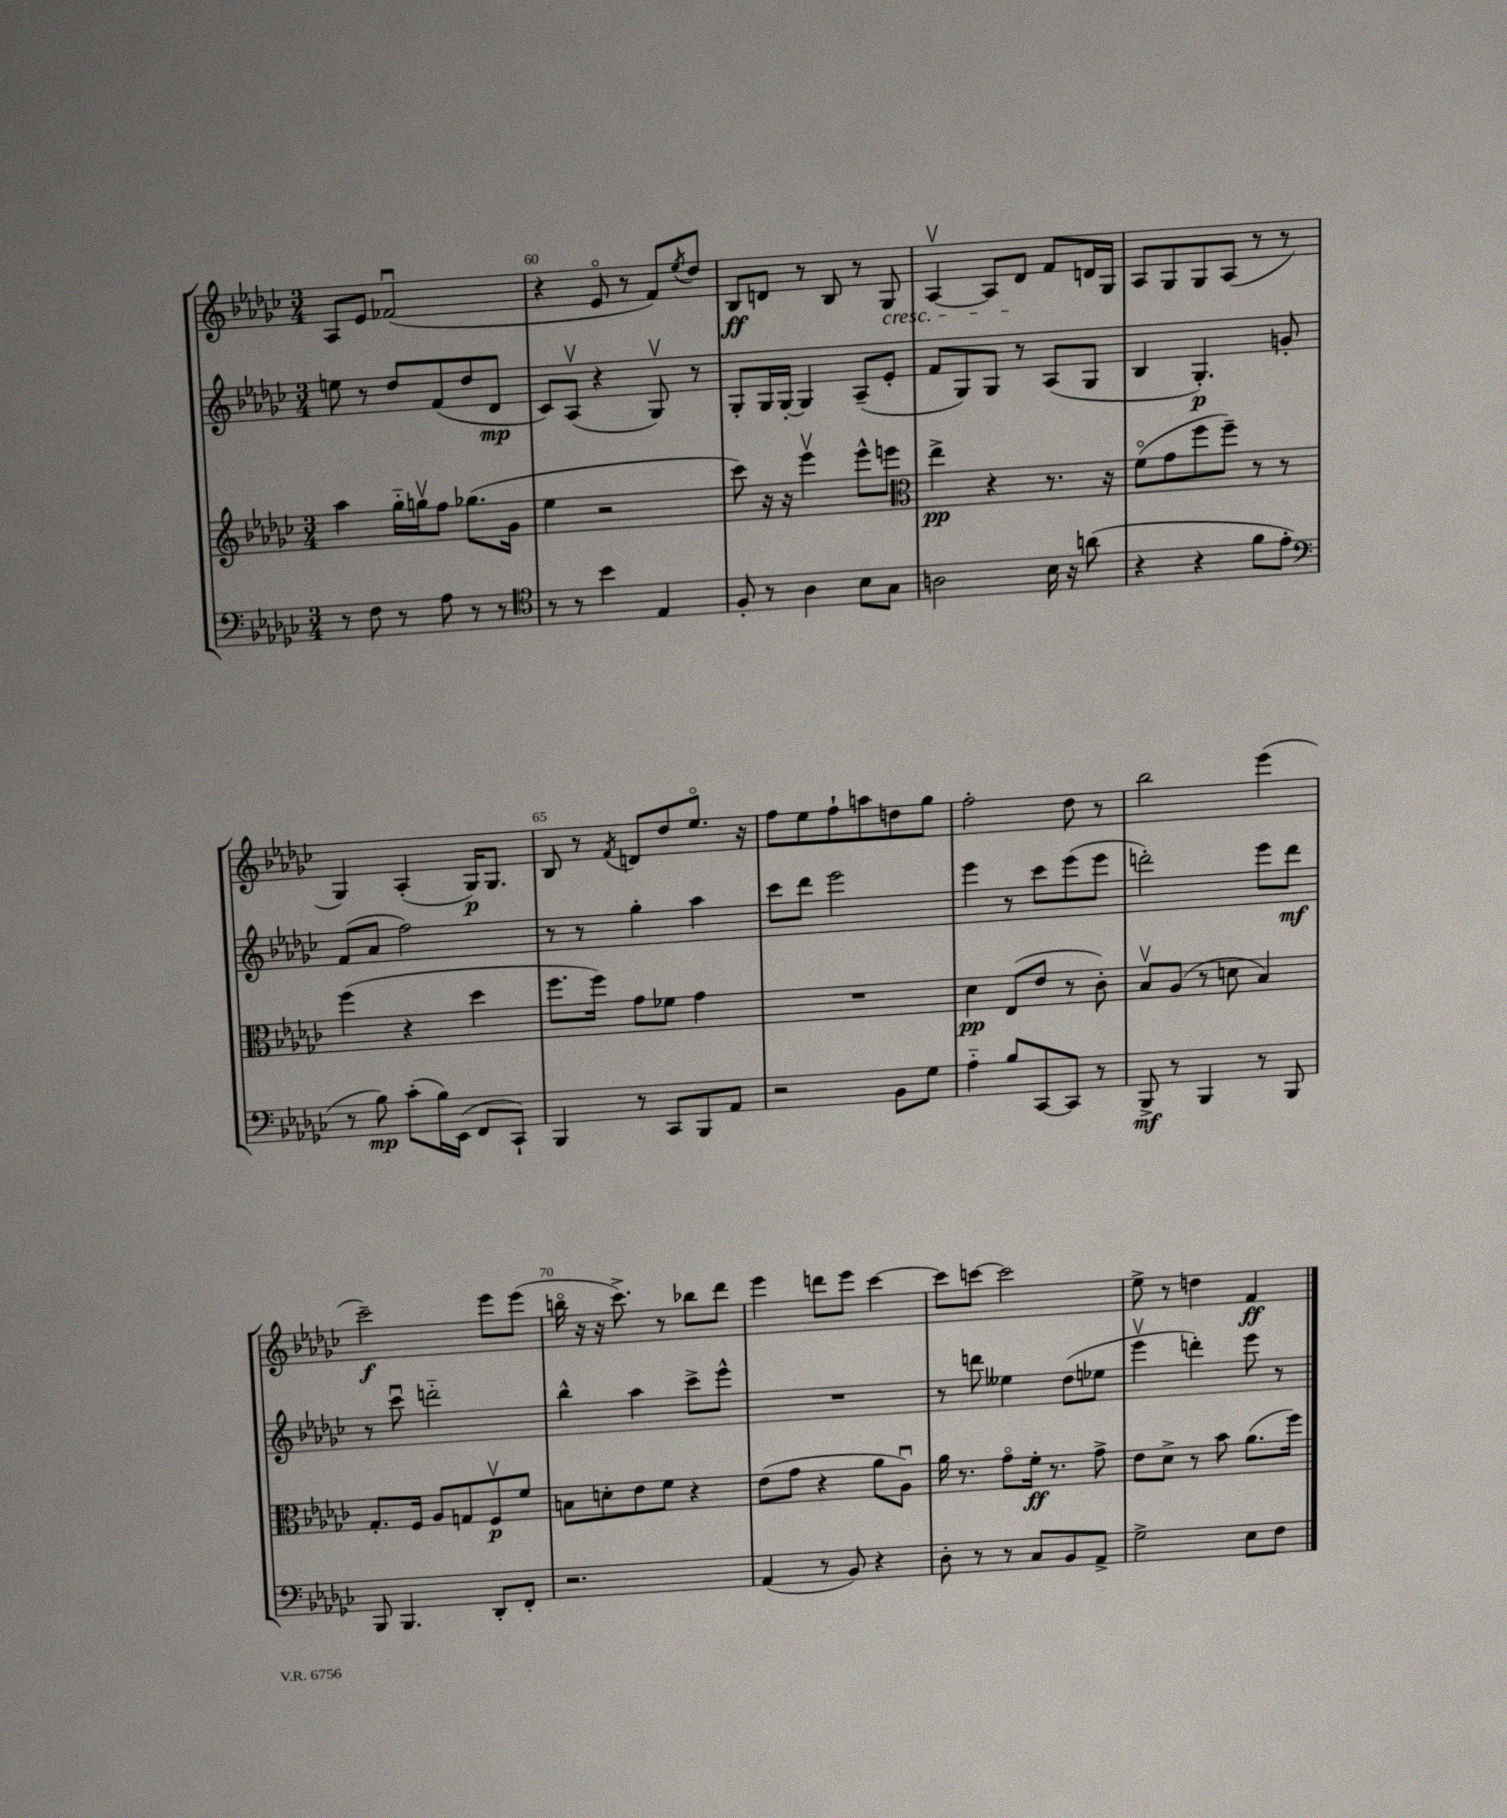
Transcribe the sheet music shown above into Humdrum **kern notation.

**kern	**dynam	**kern	**dynam	**kern	**dynam	**kern	**dynam
*part4	*part4	*part3	*part3	*part2	*part2	*part1	*part1
*staff4	*staff4	*staff3	*staff3	*staff2	*staff2	*staff1	*staff1
*clefF4	*	*clefG2	*	*clefG2	*	*clefG2	*
*k[b-e-a-d-g-c-]	*	*k[b-e-a-d-g-c-]	*	*k[b-e-a-d-g-c-]	*	*k[b-e-a-d-g-c-]	*
*M3/4	*	*M3/4	*	*M3/4	*	*M3/4	*
=59	=59	=59	=59	=59	=59	=59	=59
8r	.	4aa-\	.	8een\	.	8A-/L	.
8F\	.	.	.	8r	.	8e-/J	.
8r	.	16gg-\LL	.	8dd-/L	.	(2f-Xu/	.
.	.	16ggnv\J	.	.	.	.	.
8A-\	.	8ff\J	.	(8f/	.	.	.
8r	.	(8.gg-X\L	.	8dd-/	.	.	.
8r	.	.	.	8d-/J	mp	.	.
.	.	16g-\Jk	.	.	.	.	.
=60	=60	=60	=60	=60	=60	=60	=60
*clefC4	*	*	*	*	*	*	*
8r	.	4ee-\	.	8c-/L)	.	4r	.
8r	.	.	.	(8A-v/J	.	.	.
4b-\	.	2r	.	4r	.	8e-/	.
.	.	.	.	.	.	8r	.
4E-/	.	.	.	8G-v/)	.	8f/L)	.
.	.	.	.	.	.	8qee-/	.
.	.	.	.	8r	.	8dd-/J	.
=61	=61	=61	=61	=61	=61	=61	=61
8F'/	.	8ccc-\)	.	8G-'/L	.	8B-/L	ff
8r	.	16r	.	16G-/L	.	8dn/J	.
.	.	16r	.	[16G-'/JJ	.	.	.
4A-\	.	4eee-v\	.	4G-/]	.	8r	.
.	.	.	.	.	.	8B-/	.
8B-\L	.	8eee-^^\L	.	(8A-~/L	.	8r	.
!	!	!	!	!	!	!LO:TX:b:i:t=cresc.	!
8G-\J	.	8eeen\J	.	8e-'/J	.	8G-/	.
=62	=62	=62	=62	=62	=62	=62	=62
*	*	*clefC3	*	*	*	*	*
2An\	.	4ee-^\	pp	8f/L	.	[4A-v/	.
.	.	.	.	8G-/)	.	.	.
.	.	4r	.	8G-/J	.	8A-/L]	.
.	.	.	.	8r	.	8d-/J	.
16B-\	.	8.r	.	(8A-/L	.	8f/L	.
16r	.	.	.	.	.	.	.
(8an\	.	.	.	8G-/J	.	16dn/L	.
.	.	16r	.	.	.	16G-/JJ	.
=63	=63	=63	=63	=63	=63	=63	=63
4r	.	(8f\L	.	4B-/	.	8A-/L	.
.	.	8g-\	.	.	.	8G-/	.
4r	.	8ff\	.	4.G-'/)	p	8G-/	.
.	.	8ff~\J)	.	.	.	(8A-/J	.
8f\L	.	8r	.	.	.	8r	.
8e-'\J	.	8r	.	8gn'/	.	8r	.
!!LO:LB:g=z
=64	=64	=64	=64	=64	=64	=64	=64
*clefF4	*	*	*	*	*	*	*
8r	.	(4ff\	.	(8f/L	.	4G-/)	.
8B-\)	mp	.	.	8a-/J	.	.	.
(8c-'\L	.	4r	.	2ff\)	.	(4A-'/	.
16B-\L)	.	.	.	.	.	.	.
(16EE-\JJ	.	.	.	.	.	.	.
8FF/L	.	4dd-\	.	.	.	16G-/KL)	p
.	.	.	.	.	.	8.G-/J	.
8CC-`/J)	.	.	.	.	.	.	.
=65	=65	=65	=65	=65	=65	=65	=65
4BBB-/	.	8.ff\L	.	8r	.	8B-/	.
.	.	.	.	8r	.	8r	.
.	.	16ff\Jk)	.	.	.	.	.
.	.	.	.	.	.	8qf/	.
8r	.	8g-\L	.	4gg-'\	.	8dn/L	.
8CC-/L	.	8f-X\J	.	.	.	8dd-/	.
8BBB-/	.	4g-\	.	4aa-\	.	8.ee-/J	.
8AA-/J	.	.	.	.	.	.	.
.	.	.	.	.	.	16r	.
=66	=66	=66	=66	=66	=66	=66	=66
2r	.	2.r	.	8ccc-\L	.	8ff\L	.
.	.	.	.	8ddd-\J	.	8ee-\	.
.	.	.	.	2eee-\	.	8ff`\	.
.	.	.	.	.	.	8aan\	.
8BB-\L	.	.	.	.	.	8ddn\	.
8G-\J	.	.	.	.	.	8gg-\J	.
=67	=67	=67	=67	=67	=67	=67	=67
4A-\	.	4d-\	pp	4eee-\	.	2ff'\	.
8B-/L	.	(8E-/L	.	8r	.	.	.
[8CC-/	.	8e-/J	.	8ccc-\L	.	.	.
8CC-/J]	.	8r	.	(8eee-\	.	8dd-\	.
8r	.	8c-'\)	.	8eee-\J	.	8r	.
=68	=68	=68	=68	=68	=68	=68	=68
8BBB-^/	mf	8B-v/L	.	2dddn'\)	.	2bb-\	.
8r	.	(8A-/J	.	.	.	.	.
4BBB-/	.	8r	.	.	.	.	.
.	.	8dn\	.	.	.	.	.
8r	.	4B-/)	.	8eee-\L	.	(4eee-\	.
8BBB-/	.	.	.	8ddd\J	mf	.	.
!!LO:LB:g=z
=69	=69	=69	=69	=69	=69	=69	=69
8BBB-/	.	8.G-'/L	.	8r	.	2ccc-~\)	f
4.BBB-/	.	.	.	8ccc-u\	.	.	.
.	.	16F/Jk	.	.	.	.	.
.	.	8A-/L	.	2dddn\	.	.	.
.	.	8Gn/	.	.	.	.	.
8DD-'/L	.	8Fv/	p	.	.	8eee-\L	.
8FF'/J	.	8f/J	.	.	.	(8eee-\J	.
=70	=70	=70	=70	=70	=70	=70	=70
2.r	.	8Bn\L	.	4bb-^^\	.	16bbn\	.
.	.	.	.	.	.	16r	.
.	.	8dn'\	.	.	.	16r	.
.	.	.	.	.	.	8.ccc-^\)	.
.	.	8e-\	.	4aa-\	.	.	.
.	.	8f\J	.	.	.	8r	.
.	.	4r	.	8ccc-^\L	.	8bb-X\L	.
.	.	.	.	8eee-^^\J	.	8ddd-\J	.
=71	=71	=71	=71	=71	=71	=71	=71
(4AA-/	.	(8e-\L	.	2.r	.	4eee-\	.
.	.	8g-\J	.	.	.	.	.
8r	.	4r	.	.	.	8dddn\L	.
8BB-/)	.	.	.	.	.	8eee-\J	.
4r	.	8a-\L	.	.	.	[4ccc-\	.
.	.	8A-u\J)	.	.	.	.	.
=72	=72	=72	=72	=72	=72	=72	=72
8D-'\	.	16a-\	.	8r	.	8ccc-\L]	.
.	.	8.r	.	.	.	.	.
8r	.	.	.	8dddn\	.	[8cccn\J	.
8r	.	8g-\L	.	4ee--X\	.	2ccc\]	.
8C-/L	.	16f'\Jk	ff	.	.	.	.
.	.	8.r	.	.	.	.	.
8BB-/	.	.	.	(8dd-\L	.	.	.
8AA-^/J	.	8g-^\	.	8ee-X\J	.	.	.
=73	=73	=73	=73	=73	=73	=73	=73
2G-^\	.	8e-\L	.	4eee-v\	.	8ee-^\	.
.	.	8d-^\J	.	.	.	8r	.
.	.	8r	.	4dddn'\)	.	4ddn\	.
.	.	8b-\	.	.	.	.	.
8E-\L	.	(8.a-\L	.	8eee-\	.	4f/	ff
8F\J	.	.	.	8r	.	.	.
.	.	16ff\Jk)	.	.	.	.	.
==	==	==	==	==	==	==	==
*-	*-	*-	*-	*-	*-	*-	*-
